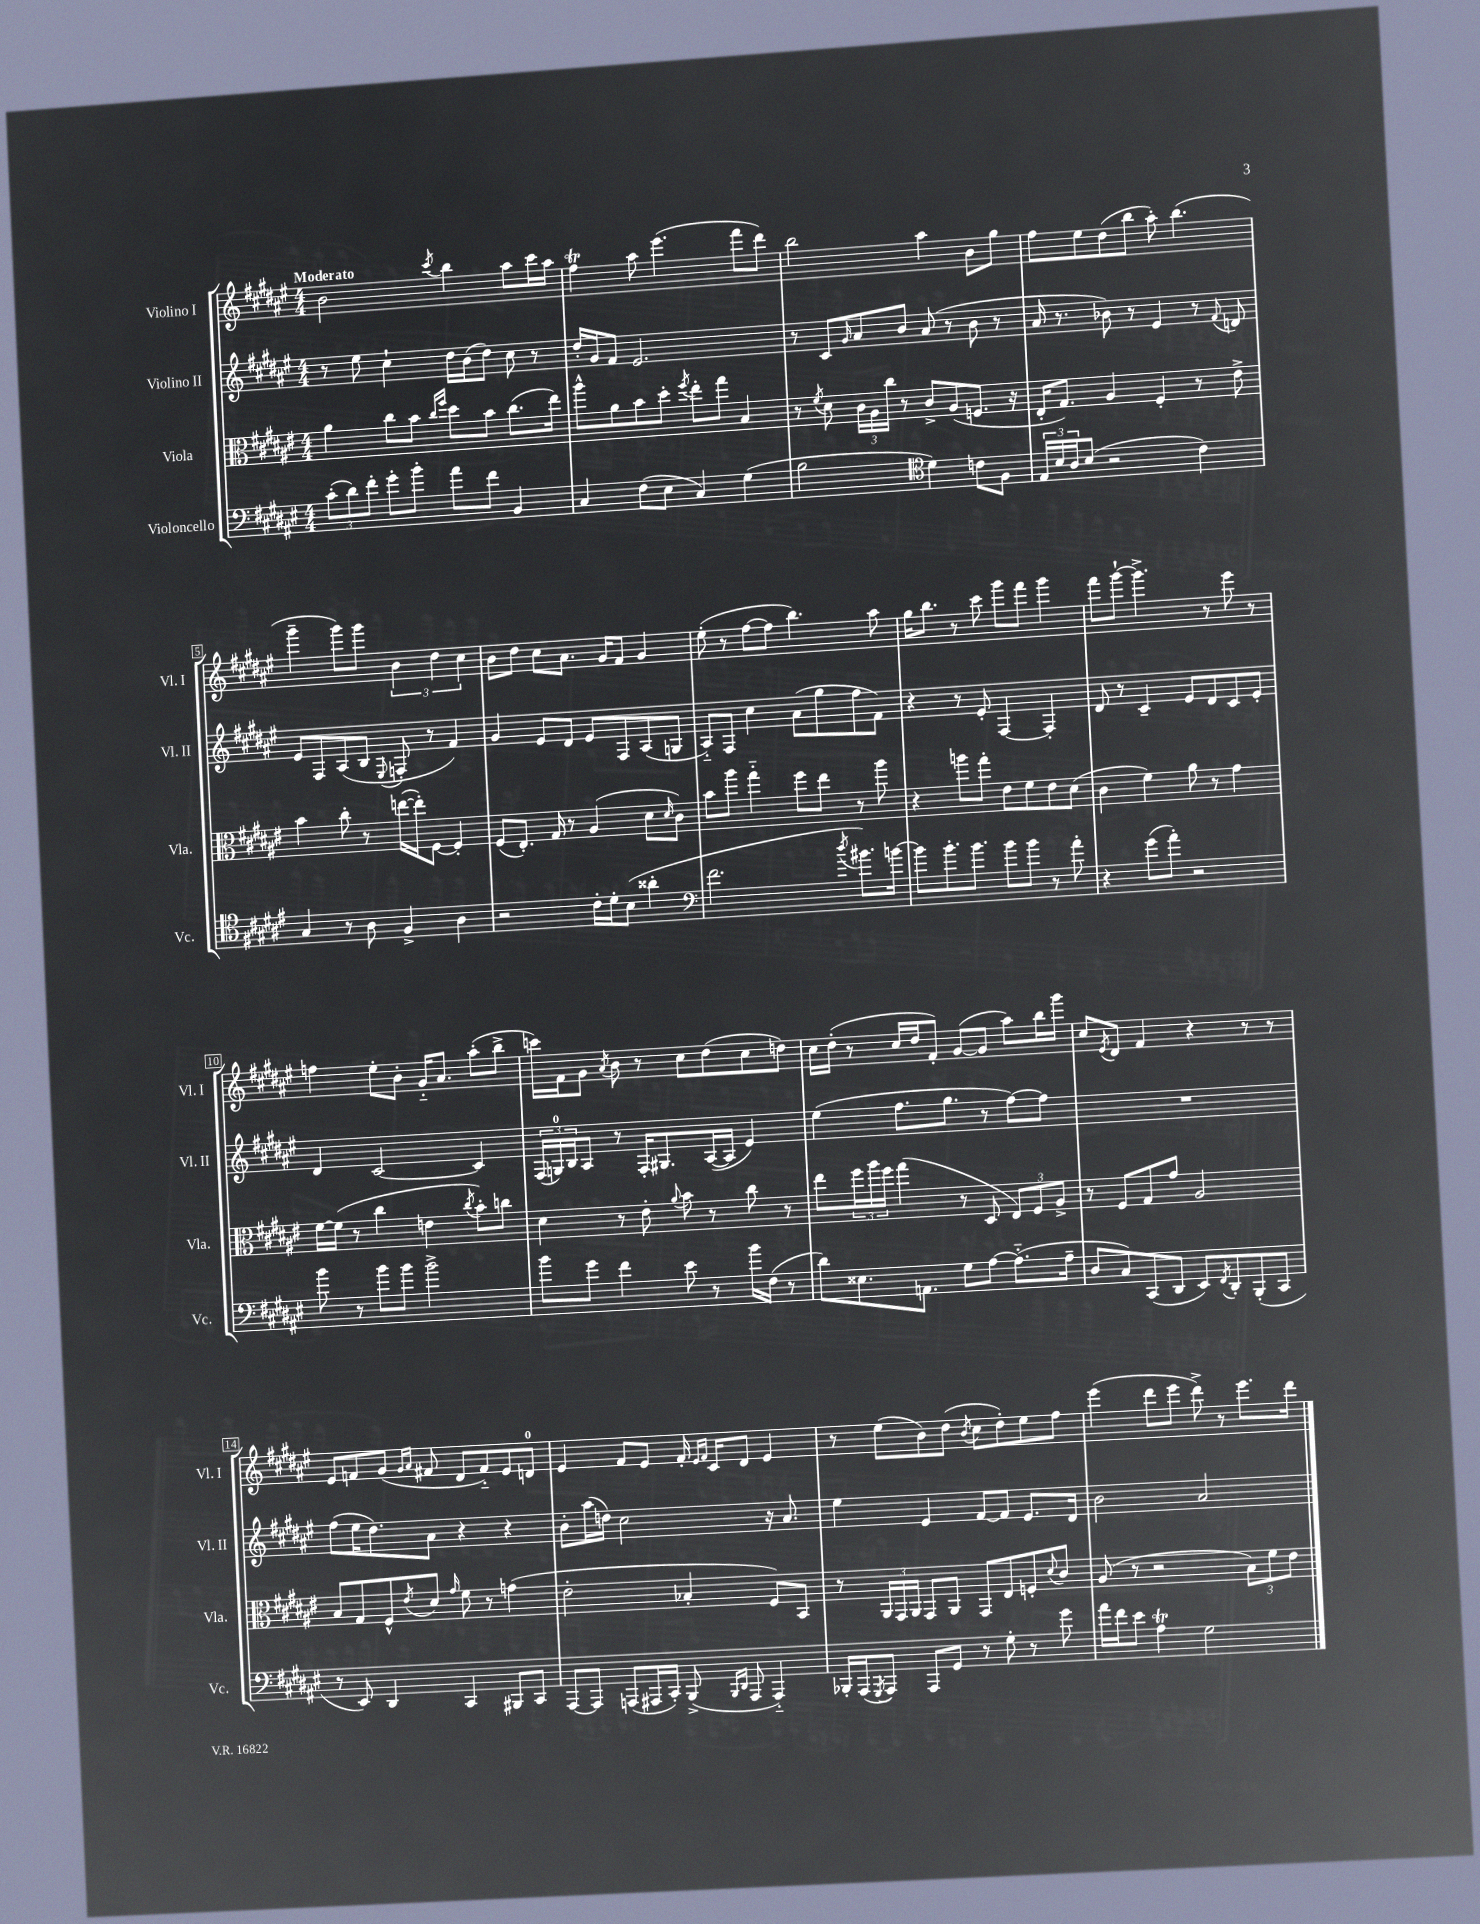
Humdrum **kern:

**kern	**kern	**kern	**kern
*part4	*part3	*part2	*part1
*staff4	*staff3	*staff2	*staff1
*I"Violoncello	*I"Viola	*I"Violino II	*I"Violino I
*I'Vc.	*I'Vla.	*I'Vl. II	*I'Vl. I
*clefF4	*clefC3	*clefG2	*clefG2
*k[f#c#g#d#a#e#]	*k[f#c#g#d#a#e#]	*k[f#c#g#d#a#e#]	*k[f#c#g#d#a#e#]
*M4/4	*M4/4	*M4/4	*M4/4
=1	=1	=1	=1
!	!	!	!LO:TX:a:B:t=Moderato
(12c#'\L	4a#\	8r	2b\
12d#\)	.	.	.
.	.	8ee#\	.
12f#'\J	.	.	.
8g#'\L	8cc#\L	4cc#`\	.
8b'\J	8b\J	.	.
.	16qqcc#/LL	.	.
.	16qqff#/JJ	.	8qccc#/
8a#\L	8dd#\L	16dd#\LL	4bb\
.	.	(16b\J	.
8f#\J	8b\J	8dd#\J)	.
4BB/	(8.cc#\L	8cc#\	8aa#\L
.	.	8r	16ccc#\L
.	16ee#\Jk)	.	16aa#\JJ
=2	=2	=2	=2
4C#/	8aa#^^\L	16dd#'/LL	4ff#T\
.	.	16g#/J	.
.	8a#\	8f#/J	.
(8F#\L	8b\	2.e#/	8aa#\
8E#\J	8dd#'\J	.	(4.eee#\
.	8qff#/	.	.
4C#/)	8ee#'\L	.	.
.	8gg#\J	.	.
(4G#\	4B/	.	8fff#\L
.	.	.	8ddd#\J)
=3	=3	=3	=3
2B\	8r	8r	2bb\
.	8qf#/	.	.
.	8d#\	8c#/L	.
.	.	16qqg#/	.
.	24c#\LL	8a#/	.
.	24A#\	.	.
.	24cc#\JJ	.	.
.	8r	8b/J	.
*clefC4	*	*	*
4d#\)	8c#^/L	(8a#/	4aa#\
.	(8A#/	8r	.
8cn\L	8.Fn/J	8b\	8b\L
8F#\J	.	8r	8gg#\J
.	16r	.	.
=4	=4	=4	=4
24E#/LL	16E#'/KL	16a#/	8ff#\L
24B/	.	.	.
.	8.G#/J)	8.r	.
24A#/J	.	.	.
(8B/J	.	.	8ee#\
2r	4A#/	8b-X\)	(8dd#\
.	.	8r	8bb\J
.	4F#'/	4e#/	8aa#'\)
.	.	.	(4.bb\
4c#\)	8r	8r	.
.	.	8qqf#/	.
.	8e#^\	8dn/	.
!!LO:LB:g=z
=5	=5	=5	=5
4G#/	4b\	8e#/L	4ggg#~\
.	.	8F#/	.
8r	8cc#'\	(8A#/	8ggg#\L)
8A#\	8r	8B/J	8ggg#\J
.	.	8qqE#/	.
4F#^/	([16een\LL	8Fn'/	6b\
.	16ee'\J])	.	.
.	[8F#\J	8r	.
.	.	.	6dd#\
4A#\	4F#'/]	4f#/)	.
.	.	.	6cc#\
=6	=6	=6	=6
2r	(8F#/L	4g#/	8b\L
.	8.E#'/J)	.	8dd#\J
.	.	8e#/L	8cc#\L
.	16G#/	.	.
.	8r	8d#/J	8.a#\J
16c#'\LL	(4A#/	8e#/L	.
16d#'\J	.	.	16g#/KL
(8B\J	.	8F#/	8f#/J
4a##X'\	8d#\L	(8A#/	4g#/
.	16qqd#/	.	.
.	8c#\J)	8Gn/J	.
=7	=7	=7	=7
*clefF4	*	*	*
2.f#\	8b\L	8A#/L)	(8ee#'\
.	8aa#\J	8F#/J	8r
.	4gg#\	4cc#\	[8ff#\L
.	.	.	8ff#\J]
.	8ff#\L	(8a#\L	4.bb\)
.	8ee#\J	8gg#\	.
8qdd#/	.	.	.
8.b#X\L)	8r	8ff#\	.
.	8aa#\	8f#\J)	8aa#\
[16bn\Jk	.	.	.
=8	=8	=8	=8
8b\L]	4r	4r	16gg#\KL
.	.	.	8.bb\J
8.b'\	.	.	.
.	8aan\L	8r	8r
8.b\J	.	.	.
.	8gg#'\J	8e#'/	8ccc#\
8b\L	8e#\L	[4F#/	8ggg#\L
8b\J	8f#\	.	8fff#\J
8r	8e#\	4F#'/]	4ggg#\
8a#'\	(8d#\J	.	.
=9	=9	=9	=9
4r	4c#\	8d#/	8fff#\L
.	.	8r	[8ggg#`\J
(8g#\L	4f#\)	4c#~/	4.ggg#^\]
8a#'\J)	.	.	.
2r	8a#\	8e#/L	.
.	8r	8d#/	8r
.	4g#\	8c#/	8eee#\
.	.	8e#'/J	8r
!!LO:LB:g=z
=10	=10	=10	=10
8b\	[16f#\LL	4d#/	4ffn\
.	(16f#\JJ]	.	.
8r	8r	.	.
8b\L	4cc#\	[2c#/	8ee#'\L
8b\J	.	.	8b'\J
2b^\	4en\	.	16g#/KL
.	.	.	8.a#/J
.	8qcc#/	.	.
.	8b'\L)	4c#/]	(8aa#'\L
.	8ccn\J	.	8bb^\J
=11	=11	=11	=11
8b\L	4d#\	(24F#/LL	16cccn\LL)
.	.	24Gn/)	.
.	.	.	16f#\J
.	.	24B/J	.
8g#\J	.	8A#/J	8g#\J
.	.	.	8qa#/
4f#\	8r	8r	8b\
.	8e#'\	16F#'/KL	8r
.	.	8.G#X/	.
.	8qqa#/	.	.
8e#\	8b\	.	8cc#\L
8r	8r	([16A#/L	(8dd#\
.	.	16A#/JJ]	.
16b\LL	8cc#\	4e#/)	8cc#\
(16F#\JJ	.	.	.
8r	8r	.	8ddn\J)
=12	=12	=12	=12
8d#\L)	8ee#\L	(4ee#\	16cc#\LL
.	.	.	(16dd#'\JJ
8.E##X\	24ff#\L	.	8r
.	24aa#\	.	.
.	24ff#\JJ	.	.
.	(4gg#\	8.ff#\L	16cc#/LL
8.AAn\J	.	.	16dd#/J
.	.	.	8f#'/J)
.	.	8.gg#\J	.
8G#\L	8r	.	([8g#/L
[8A#\J	8D#/	8r	8g#/J]
(8.A#\L]	12E#/L)	[8ff#\L)	8aa#\L)
.	12F#/	.	.
.	.	8ff#\J]	16bb\L
.	12A#^/J	.	.
16A#~\Jk	.	.	16ggg#\JJ
=13	=13	=13	=13
8D#/L	8r	1r	8cc#/L
.	.	.	8qe#/
8C#/)	8F#/L	.	8d#/J
(8CC#/	8G#/	.	4f#/
8DD#/J	8g#/J	.	.
8EE#/L)	2A#/	.	4r
8qFF#/	.	.	.
8DD#'/	.	.	.
(8BBB'/	.	.	8r
8CC#/J	.	.	8r
!!LO:LB:g=z
=14	=14	=14	=14
8r	8B/L	(8ff#\L	8e#/L
8EE#/)	8G#/	16ee#\K	8fn/
.	.	8.dd#\)	.
4DD#/	8F#^^/	.	(8g#/J
.	.	.	16qqg#/LL
.	8qe#/	.	16qqa#/JJ
.	8d#/J	8a#\J	8f#X/
.	16qqg#/	.	.
4CC#/	8f#\	4r	8d#/L
.	8r	.	8f#/)
8BBB#X/L	(4gn\	4r	8e#/
8CC#/J	.	.	8dn/J
=15	=15	=15	=15
[8AAA#/L	2e#'\	8b'\L	4e#/
8AAA#/J]	.	(16aa#\L	.
.	.	16ddn\JJ)	.
(8AAAn/L	.	2cc#\	8f#/L
16AAA#X/L	.	.	8e#/J
16CC#'/JJ)	.	.	.
(8BBB^/	4B-X'/	.	16f#'/
.	.	.	16qqe#/LL
.	.	.	16qqf#/JJ
.	.	.	16c#/KL
16qqBBB/LL	.	.	.
16qqDD#/JJ	.	.	.
8AAA#/	.	.	8d#/J
4AAA#/)	8F#/L)	16r	4e#/
.	.	8.a#/	.
.	8BB/J	.	.
=16	=16	=16	=16
16BBB-X'/LL	8r	4ee#\	8r
(16AAA#/J	.	.	.
8qGGG#/	.	.	.
8AAA#/J)	24AA#/LL	.	(8ee#\L
.	24GG#/	.	.
.	24AA#/JJ	.	.
8AAA#/L	8GG#/L	4e#/	8b\)
8GG#/J	8AA#/J	.	(8dd#\J
.	.	.	8qb/
8r	8GG#/L	[8f#/L	8cc#\L
8G#'\	8E#/	8f#/J]	8dd#'\)
8r	8Fn'/	8.e#/L	8ee#\
.	8qqd#/	.	.
8g#\	8c#/J	.	8ff#\J
.	.	16d#/Jk	.
=17	=17	=17	=17
16a#\LL	(8A#/	2b\	(4eee#\
16f#\J	.	.	.
8e#\J	8r	.	.
4A#t\	2r	.	8ddd#\L
.	.	.	8eee#\J
2G#\	.	2a#/	8ddd#^\)
.	.	.	8r
.	12B\L)	.	8.eee#\L
.	12f#\	.	.
.	12e#\J	.	.
.	.	.	16ddd#\Jk
==	==	==	==
*-	*-	*-	*-
